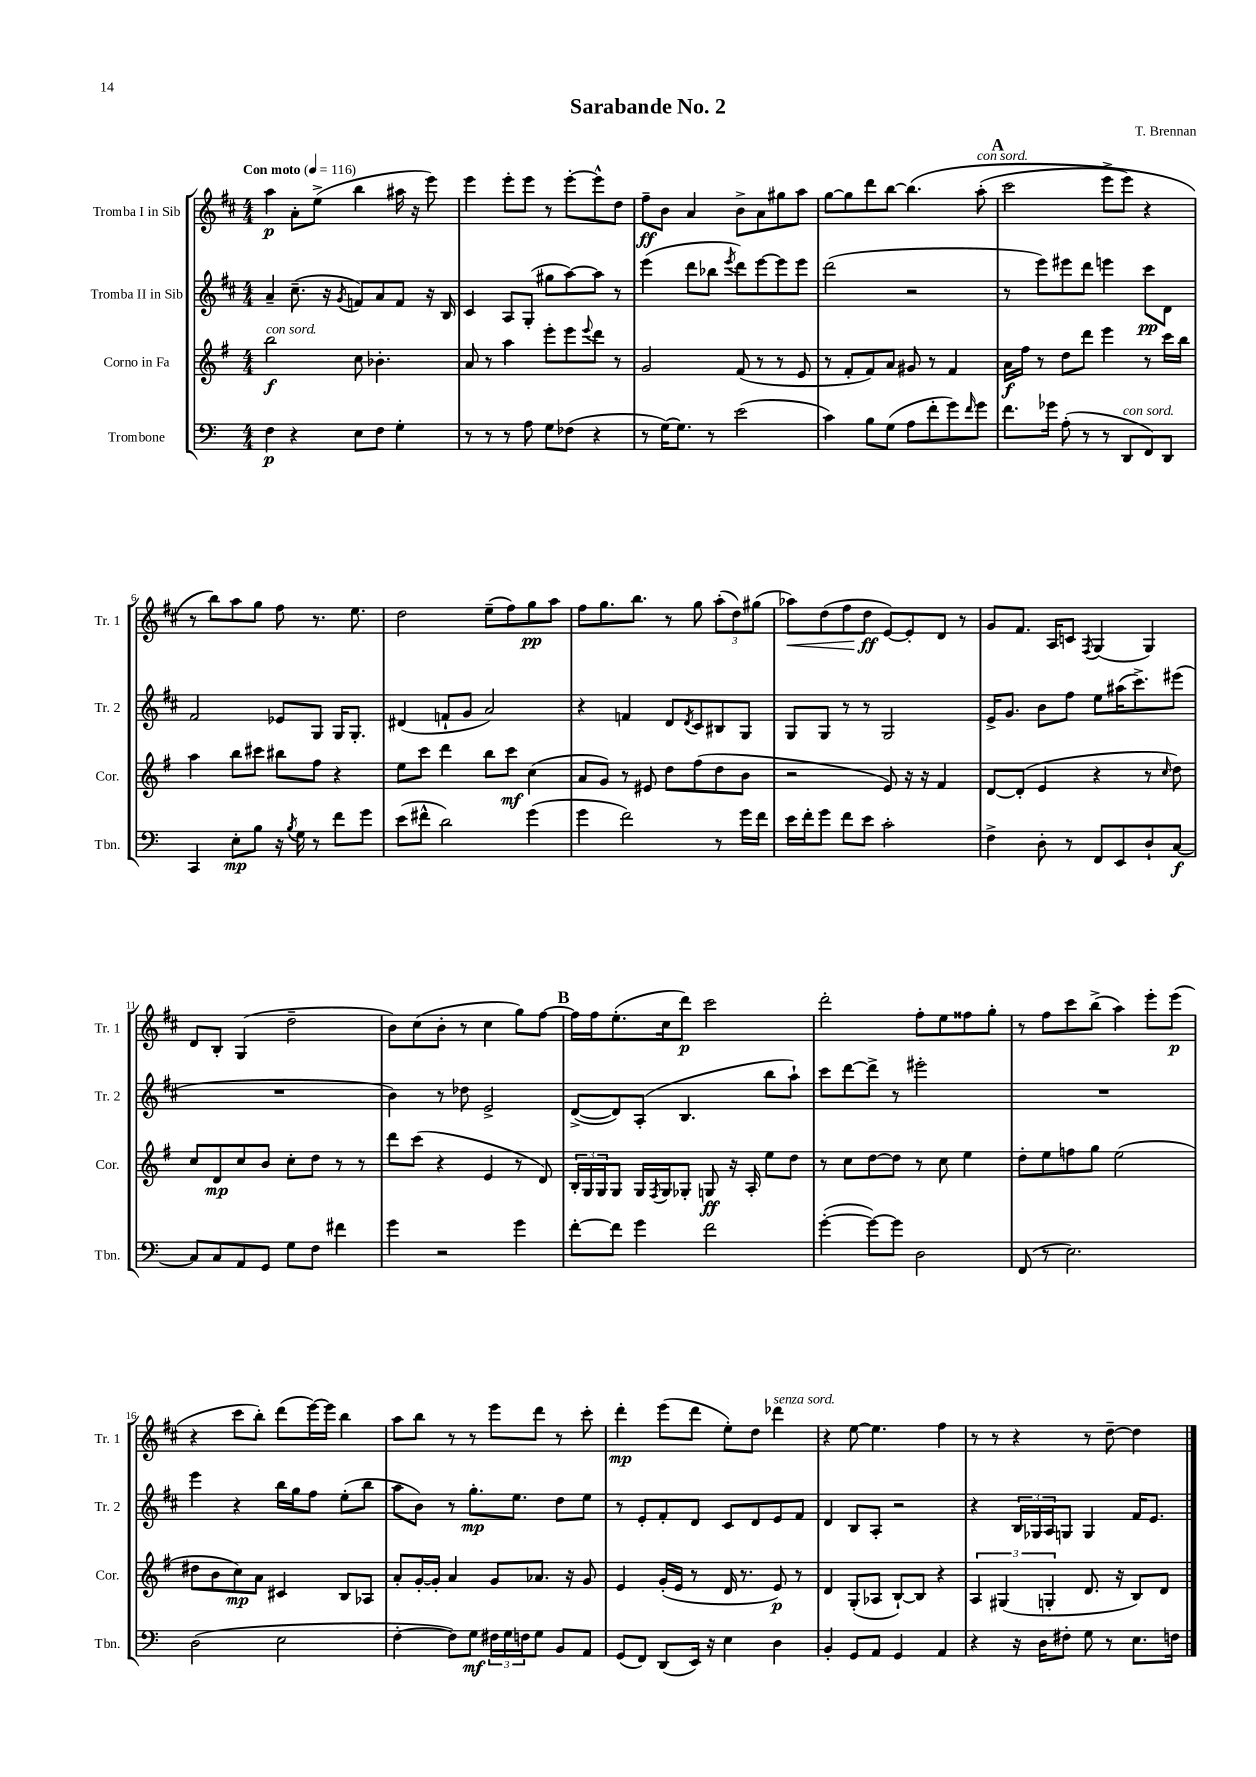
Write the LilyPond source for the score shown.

\header { title = "Sarabande No. 2" composer = "T. Brennan" }
<<
\new StaffGroup <<
\new Staff = "s0" \with { instrumentName = "Tromba I in Sib" shortInstrumentName = "Tr. 1" } {
    \clef treble \key d \major \numericTimeSignature \time 4/4 \tempo "Con moto" 4 = 116
    a''4\p a'8-. e''8->( b''4 ais''16 r16 e'''8) |
    e'''4 e'''8-. e'''8 r8 e'''8~-. e'''8-^ d''8 |
    fis''8--\ff b'8 a'4 b'8-> a'8 gis''8 a''8 |
    g''8~ g''8 d'''8 b''8~ b''4.\( a''8-.^\markup { \italic "con sord." }( |
    \mark \markup { \bold "A" } cis'''2 e'''8-> e'''8) r4 |
    r8 b''8\) a''8 g''8 fis''8 r8. e''8. |
    d''2 e''8--( fis''8) g''8\pp a''8 |
    fis''8 g''8. b''8. r8 g''8 \tuplet 3/2 { a''8-.( d''8) gis''8( } |
    aes''8\<) d''8( fis''8 d''8\ff\! e'8~) e'8-. d'8 r8 |
    g'8 fis'8. a16 c'8 \acciaccatura { fis8 } g4( g4) |
    d'8 b8-. g4( d''2-- |
    b'8) cis''8( b'8-. r8 cis''4 g''8) fis''8~ |
    \mark \markup { \bold "B" } fis''16 fis''16 e''8.-.( cis''16 d'''8\p) cis'''2 |
    d'''2-. fis''8-. e''8 fisis''8 g''8-. |
    r8 fis''8 cis'''8 b''8->( a''4) e'''8-. e'''8\p( |
    r4 cis'''8 b''8-.) d'''8( e'''16~) e'''16 b''4 |
    a''8 b''8 r8 r8 e'''8 d'''8 r8 cis'''8-. |
    d'''4-.\mp e'''8( d'''8 e''8-.) d''8 des'''4^\markup { \italic "senza sord." } |
    r4 e''8~ e''4. fis''4 |
    r8 r8 r4 r8 d''8~-- d''4 \bar "|." |
}
\new Staff = "s1" \with { instrumentName = "Tromba II in Sib" shortInstrumentName = "Tr. 2" } {
    \clef treble \key d \major \numericTimeSignature \time 4/4
    a'4-- cis''8.--( r16 \acciaccatura { g'8 } f'8) a'8 f'8 r16 b16 |
    cis'4 a8 g8-.( gis''8 a''8~) a''8 r8 |
    e'''4( d'''8 bes''8 \acciaccatura { e'''8 } d'''8) e'''8~ e'''8 e'''8 |
    d'''2( r2 |
    \mark \markup { \bold "A" } r8 e'''8) eis'''8 d'''8 e'''4 cis'''8\pp d'8 |
    fis'2 ees'8 g8 g16 g8.-. |
    dis'4( f'8-! g'8 a'2) |
    r4 f'4 d'8 \acciaccatura { d'8 } cis'8 bis8 g8 |
    g8 g8 r8 r8 g2 |
    e'16-> g'8. b'8 fis''8 e''8 ais''16( cis'''8.->) eis'''8( |
    R1 |
    b'4) r8 des''8 e'2-> |
    \mark \markup { \bold "B" } d'8~->( d'8) a8-.( b4. b''8 a''8-!) |
    cis'''8 d'''8~ d'''8-> r8 eis'''2-. |
    R1 |
    e'''4 r4 b''16 g''16 fis''8 e''8-.( b''8 |
    a''8 b'8) r8 g''8.-.\mp e''8. d''8 e''8 |
    r8 e'8-. fis'8-. d'8 cis'8 d'8 e'8 fis'8 |
    d'4 b8 a8-. r2 |
    r4 \tuplet 3/2 { b16 ges16 a16 } g8 g4 fis'16 e'8. \bar "|." |
}
\new Staff = "s2" \with { instrumentName = "Corno in Fa" shortInstrumentName = "Cor." } {
    \clef treble \key g \major \numericTimeSignature \time 4/4
    b''2\f^\markup { \italic "con sord." } c''8 bes'4.-. |
    a'8 r8 a''4 e'''8-. e'''8 \appoggiatura { e'''8 } d'''8 r8 |
    g'2 fis'8( r8 r8 e'8 |
    r8 fis'8-. fis'8) a'8 gis'8 r8 fis'4 |
    \mark \markup { \bold "A" } a'16\f fis''16 r8 d''8 d'''8 e'''4 r8 c'''16 b''16 |
    a''4 b''8 cis'''8 bis''8 fis''8 r4 |
    e''8 c'''8 d'''4 b''8 c'''8\mf c''4( |
    a'8 g'8) r8 eis'8 d''8 fis''8( d''8 b'8 |
    r2 e'8) r16 r16 fis'4 |
    d'8~ d'8-.( e'4 r4 r8 \grace { c''16 } d''8) |
    c''8 d'8\mp c''8 b'8 c''8-. d''8 r8 r8 |
    d'''8 c'''8( r4 e'4 r8 d'8) |
    \mark \markup { \bold "B" } \tuplet 3/2 { b16-. g16 g16 } g8 g16 \acciaccatura { fis8 } g16 ges8-. g8\ff r16 a16-. e''8 d''8 |
    r8 c''8 d''8~ d''8 r8 c''8 e''4 |
    d''8-. e''8 f''8 g''8 e''2( |
    dis''8 b'8 c''8\mp) a'8 cis'4 b8 aes8 |
    a'8-. g'16~-. g'16-. a'4 g'8 aes'8. r16 g'8 |
    e'4 g'16-.( e'16 r8 d'16 r8. e'8\p) r8 |
    d'4 g8-.( aes8 b8~-!) b8 r4 |
    \tuplet 3/2 { a4 gis4( g4-. } d'8. r16 b8) d'8 \bar "|." |
}
\new Staff = "s3" \with { instrumentName = "Trombone" shortInstrumentName = "Tbn." } {
    \clef bass \key c \major \numericTimeSignature \time 4/4
    f4\p r4 e8 f8 g4-. |
    r8 r8 r8 a8 g8 fes8( r4 |
    r8 g16~) g8. r8 e'2( |
    c'4) b8 g8( a8 f'8-. g'8) \grace { f'16 } g'8 |
    \mark \markup { \bold "A" } f'8. ges'16 a8-.( r8 r8 d,8^\markup { \italic "con sord." } f,8) d,8 |
    c,4 e8-.\mp b8 r16 \acciaccatura { b8 } g16 r8 f'8 g'8 |
    e'8( fis'8-^ d'2) g'4( |
    g'4 f'2) r8 g'16 f'16 |
    e'16 f'16-. g'8 f'8 e'8 c'2-. |
    f4-> d8-. r8 f,8 e,8 d8-! c8~\f |
    c8 c8 a,8 g,8 g8 f8 fis'4 |
    g'4 r2 g'4 |
    \mark \markup { \bold "B" } f'8~-. f'8 g'4 f'2 |
    g'4~-.( g'8~) g'8 d2 |
    f,8( r8 e2.) |
    d2( e2 |
    f4~-. f8) g8\mf \tuplet 3/2 { fis16 g16 f16 } g8 b,8 a,8 |
    g,8( f,8) d,8( e,16) r16 e4 d4 |
    b,4-. g,8 a,8 g,4 a,4 |
    r4 r16 d16 fis8-. g8 r8 e8. f16 \bar "|." |
}
>>
>>
